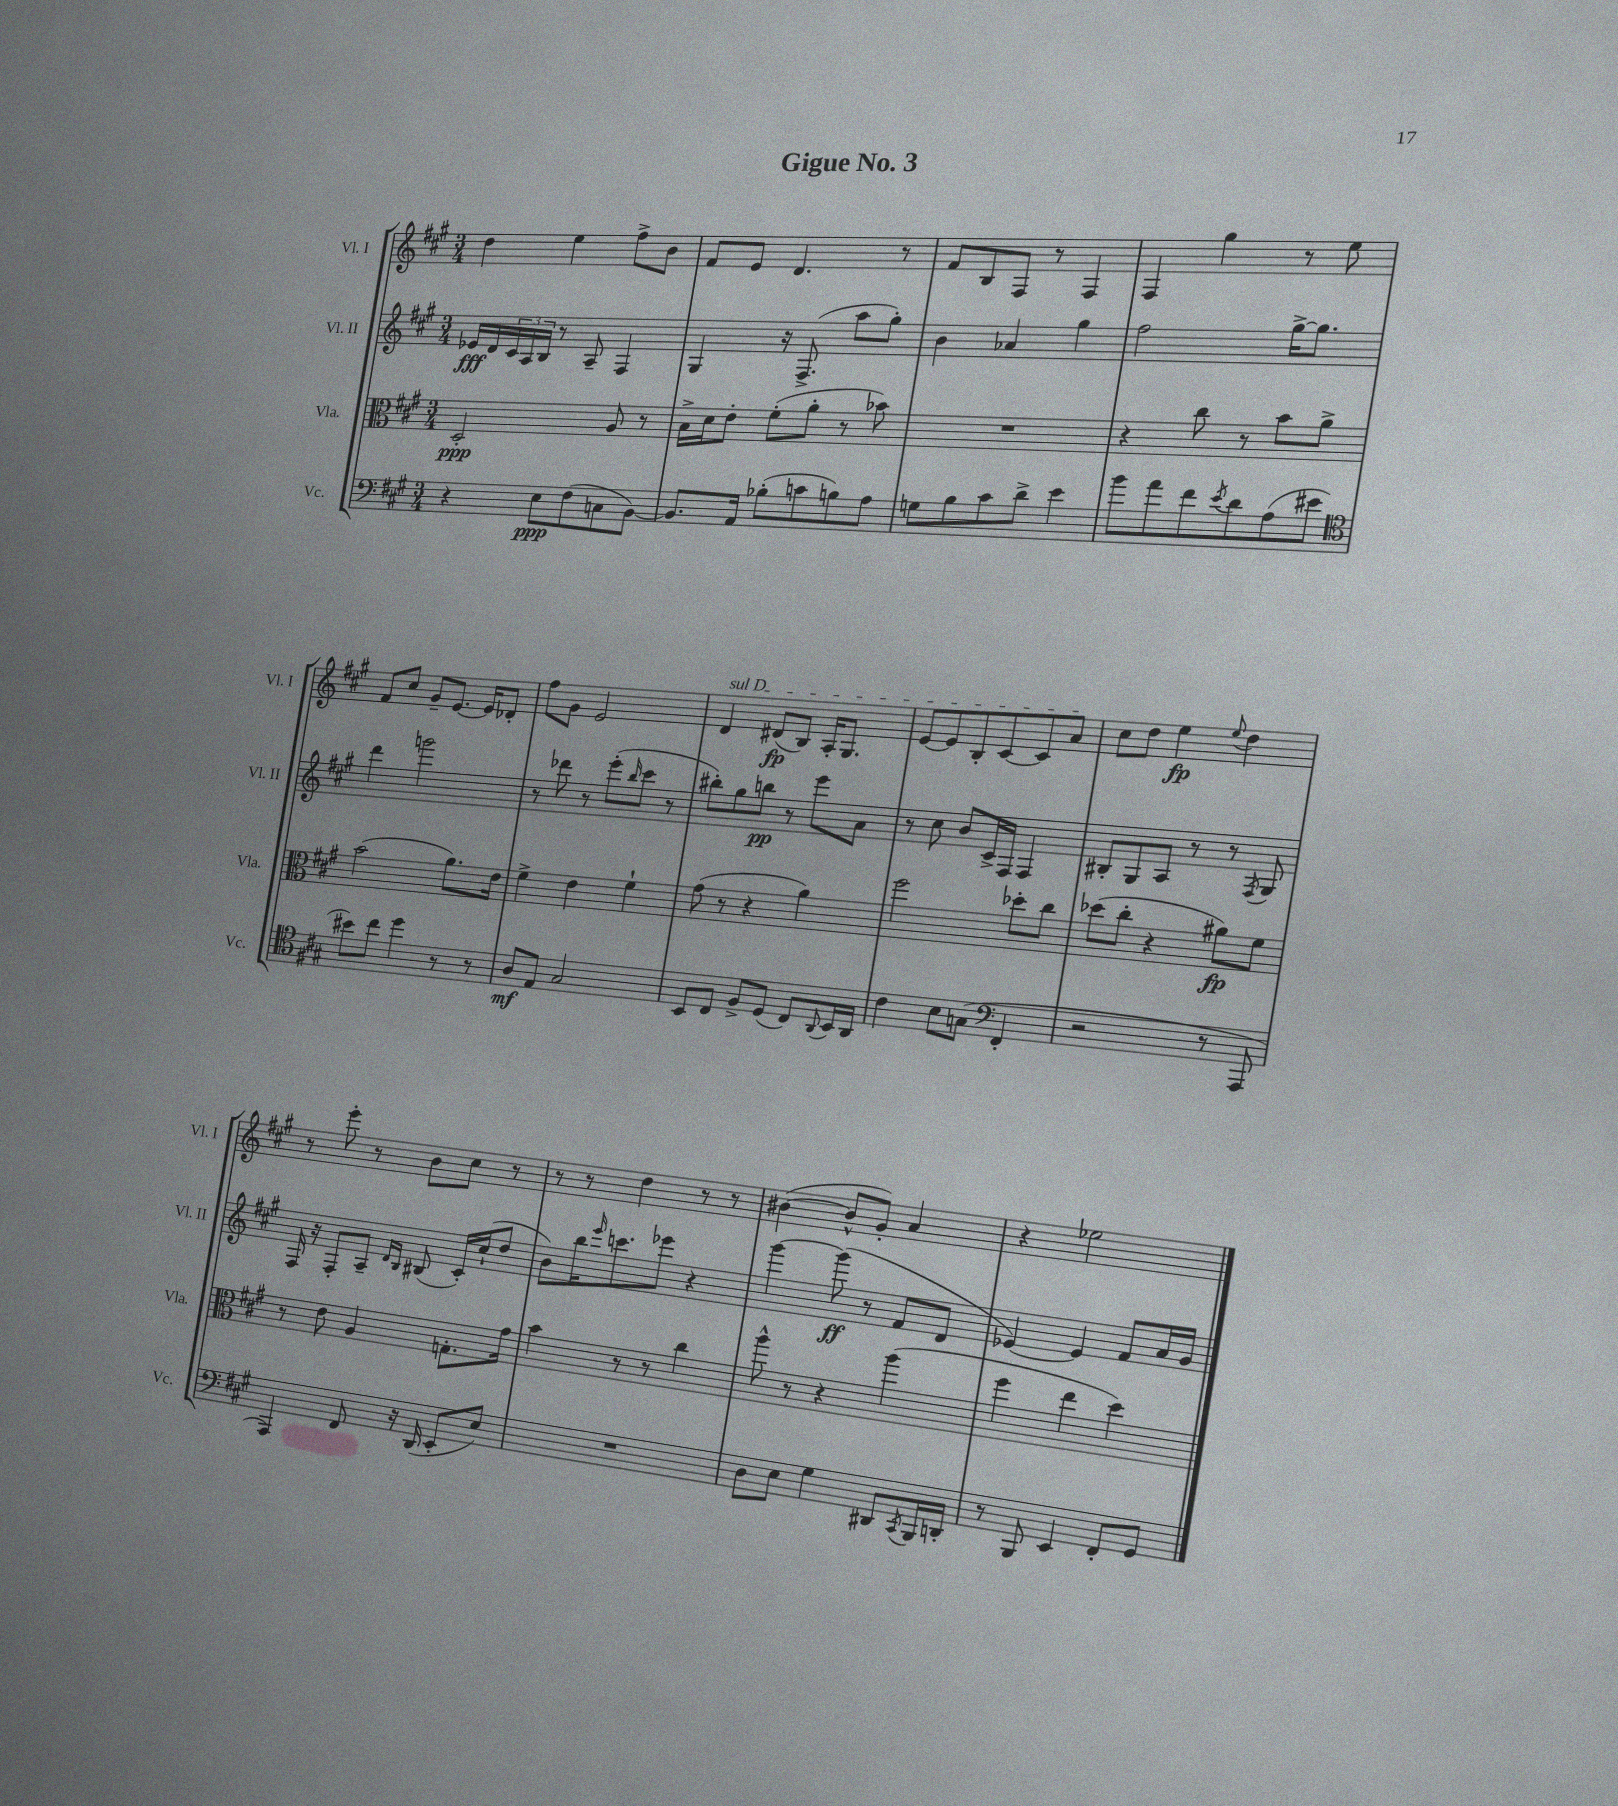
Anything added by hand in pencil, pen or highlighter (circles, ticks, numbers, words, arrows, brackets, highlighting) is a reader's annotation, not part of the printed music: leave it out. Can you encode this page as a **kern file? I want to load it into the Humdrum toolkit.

**kern	**kern	**kern	**kern
*staff4	*staff3	*staff2	*staff1
*clefF4	*clefC3	*clefG2	*clefG2
*k[f#c#g#]	*k[f#c#g#]	*k[f#c#g#]	*k[f#c#g#]
*M3/4	*M3/4	*M3/4	*M3/4
4r	2D'/	16e-/LL	4dd\
.	.	16d/	.
.	.	24c#/	.
.	.	24A/	.
.	.	24B/JJ	.
8E\L	.	8r	4ee\
(8F#\	.	8A~/	.
8C\	8A/	4F#/	8ff#^\L
[8BB\J)	8r	.	8b\J
=	=	=	=
8.BB/]L	16B^\LL	4G#/	8f#/L
.	16d\J	.	.
.	8e'\J	.	8e/J
16AA/Jk	.	.	.
(8B-'\L	(8f#'\L	16r	4.d/
.	.	(8.F#^/	.
8c\	8a'\J	.	.
8B\)	8r	8aa\L	.
8A\J	8b-\)	8gg#'\J)	8r
=	=	=	=
8G\L	2.r	4b\	8f#/L
8B\	.	.	8B/
8c#\	.	4a-/	8F#/J
8d^\J	.	.	8r
4e\	.	4gg#\	4F#/
=	=	=	=
8b\L	4r	2ff#\	4F#/
8a\	.	.	.
8f#\	8cc#\	.	4gg#\
8qe/	.	.	.
8d\	8r	.	.
(8A\	8b\L	[16gg#^\LK	8r
.	.	8.gg#\]J	.
8e#\J	8a^\J	.	8ee\
=	=	=	=
*clefC4	*	*	*
8b#\L)	(2b\	4ddd\	8f#/L
8cc#\J	.	.	8cc#/J
4dd\	.	2ggg\	8g#~/L
.	.	.	[8.e/J
8r	8.a\L)	.	.
.	.	.	16e/]LK
8r	.	.	8d-'/J
.	16e\Jk	.	.
=	=	=	=
8A/L	4f#^\	8r	8ff#\L
8E/J	.	8ddd-\	8g#\J
2G#/	4e\	8r	2e/
.	.	(8eee'\L	.
.	.	16qqbb/	.
.	4f#`\	8ccc#\J	.
.	.	8r	.
=	=	=	=
8BB/L	(8g#\	8bb#'\L)	4d/
8C#/J	8r	8gg#\	.
8F#^/L	4r	8bb\J	(8d#/L
(8D/J	.	8r	8B/J)
8C#/L)	4a\)	8eee\L	16A'/LK
.	.	.	8.G#/J
8qqAA/	.	.	.
16BB/L	.	8a\J	.
16AA/JJ	.	.	.
=	=	=	=
4c#\	2ff#\	8r	[8e/L
.	.	8cc#\	8e/]
8B\L	.	8b/L	8B'/
(8G\J	.	16c#^/L	[8c#/
.	.	16F#/JJ	.
*clefF4	*	*	*
4FF#'/	8dd-'\L	4F#/	8c#/]
.	8cc#\J	.	8a/J
=	=	=	=
2r	(8dd-\L	8B#'/L	8cc#\L
.	8cc#'\J	8G#/	8dd\J
.	4r	8A/J	4ee\
.	.	8r	.
.	.	.	8qqee/
8r	8a#\L)	8r	4dd\
.	.	8qF#/	.
8AAA/	8f#\J	8G#/	.
=	=	=	=
4AAA/)	8r	16F#/	8r
.	.	16r	.
.	8e\	8F#'/L	8eee'\
8FF#/	4A/	8A~/J	8r
.	.	16qqd/LL	.
.	.	16qqB/JJ	.
16r	.	(8B#/	8b\L
(16DD/	.	.	.
8EE'/L	8.G'\L	16c#'/LL)	8cc#\J
.	.	(16cc#`/J	.
8E/J)	.	8dd/J	8r
.	16g#\Jk	.	.
=	=	=	=
2.r	4b\	8b\L)	8r
.	.	16bb\K	8r
.	.	16qqeee/	.
.	.	8.ccc\	.
.	8r	.	4dd\
.	8r	8eee-\J	.
.	4cc#\	4r	8r
.	.	.	8r
=	=	=	=
8D\L	8aa^^\	[4ggg#\	([4b#\
8E\J	8r	.	.
4G#\	4r	(8ggg#\]	8b#^^/]L
.	.	8r	8g#'/J)
8DD#/L	(4aa\	8f#/L	4a/
8qCC#/	.	.	.
16BBB/L	.	8d/J	.
16DD'/JJ	.	.	.
=	=	=	=
8r	4ff#\	[4e-/)	4r
8BBB/	.	.	.
4EE/	4ee\	4e-/]	2ee-\
8FF#'/L	4dd\)	8f#/L	.
8GG#/J	.	16a/L	.
.	.	16g#/JJ	.
==	==	==	==
*-	*-	*-	*-
